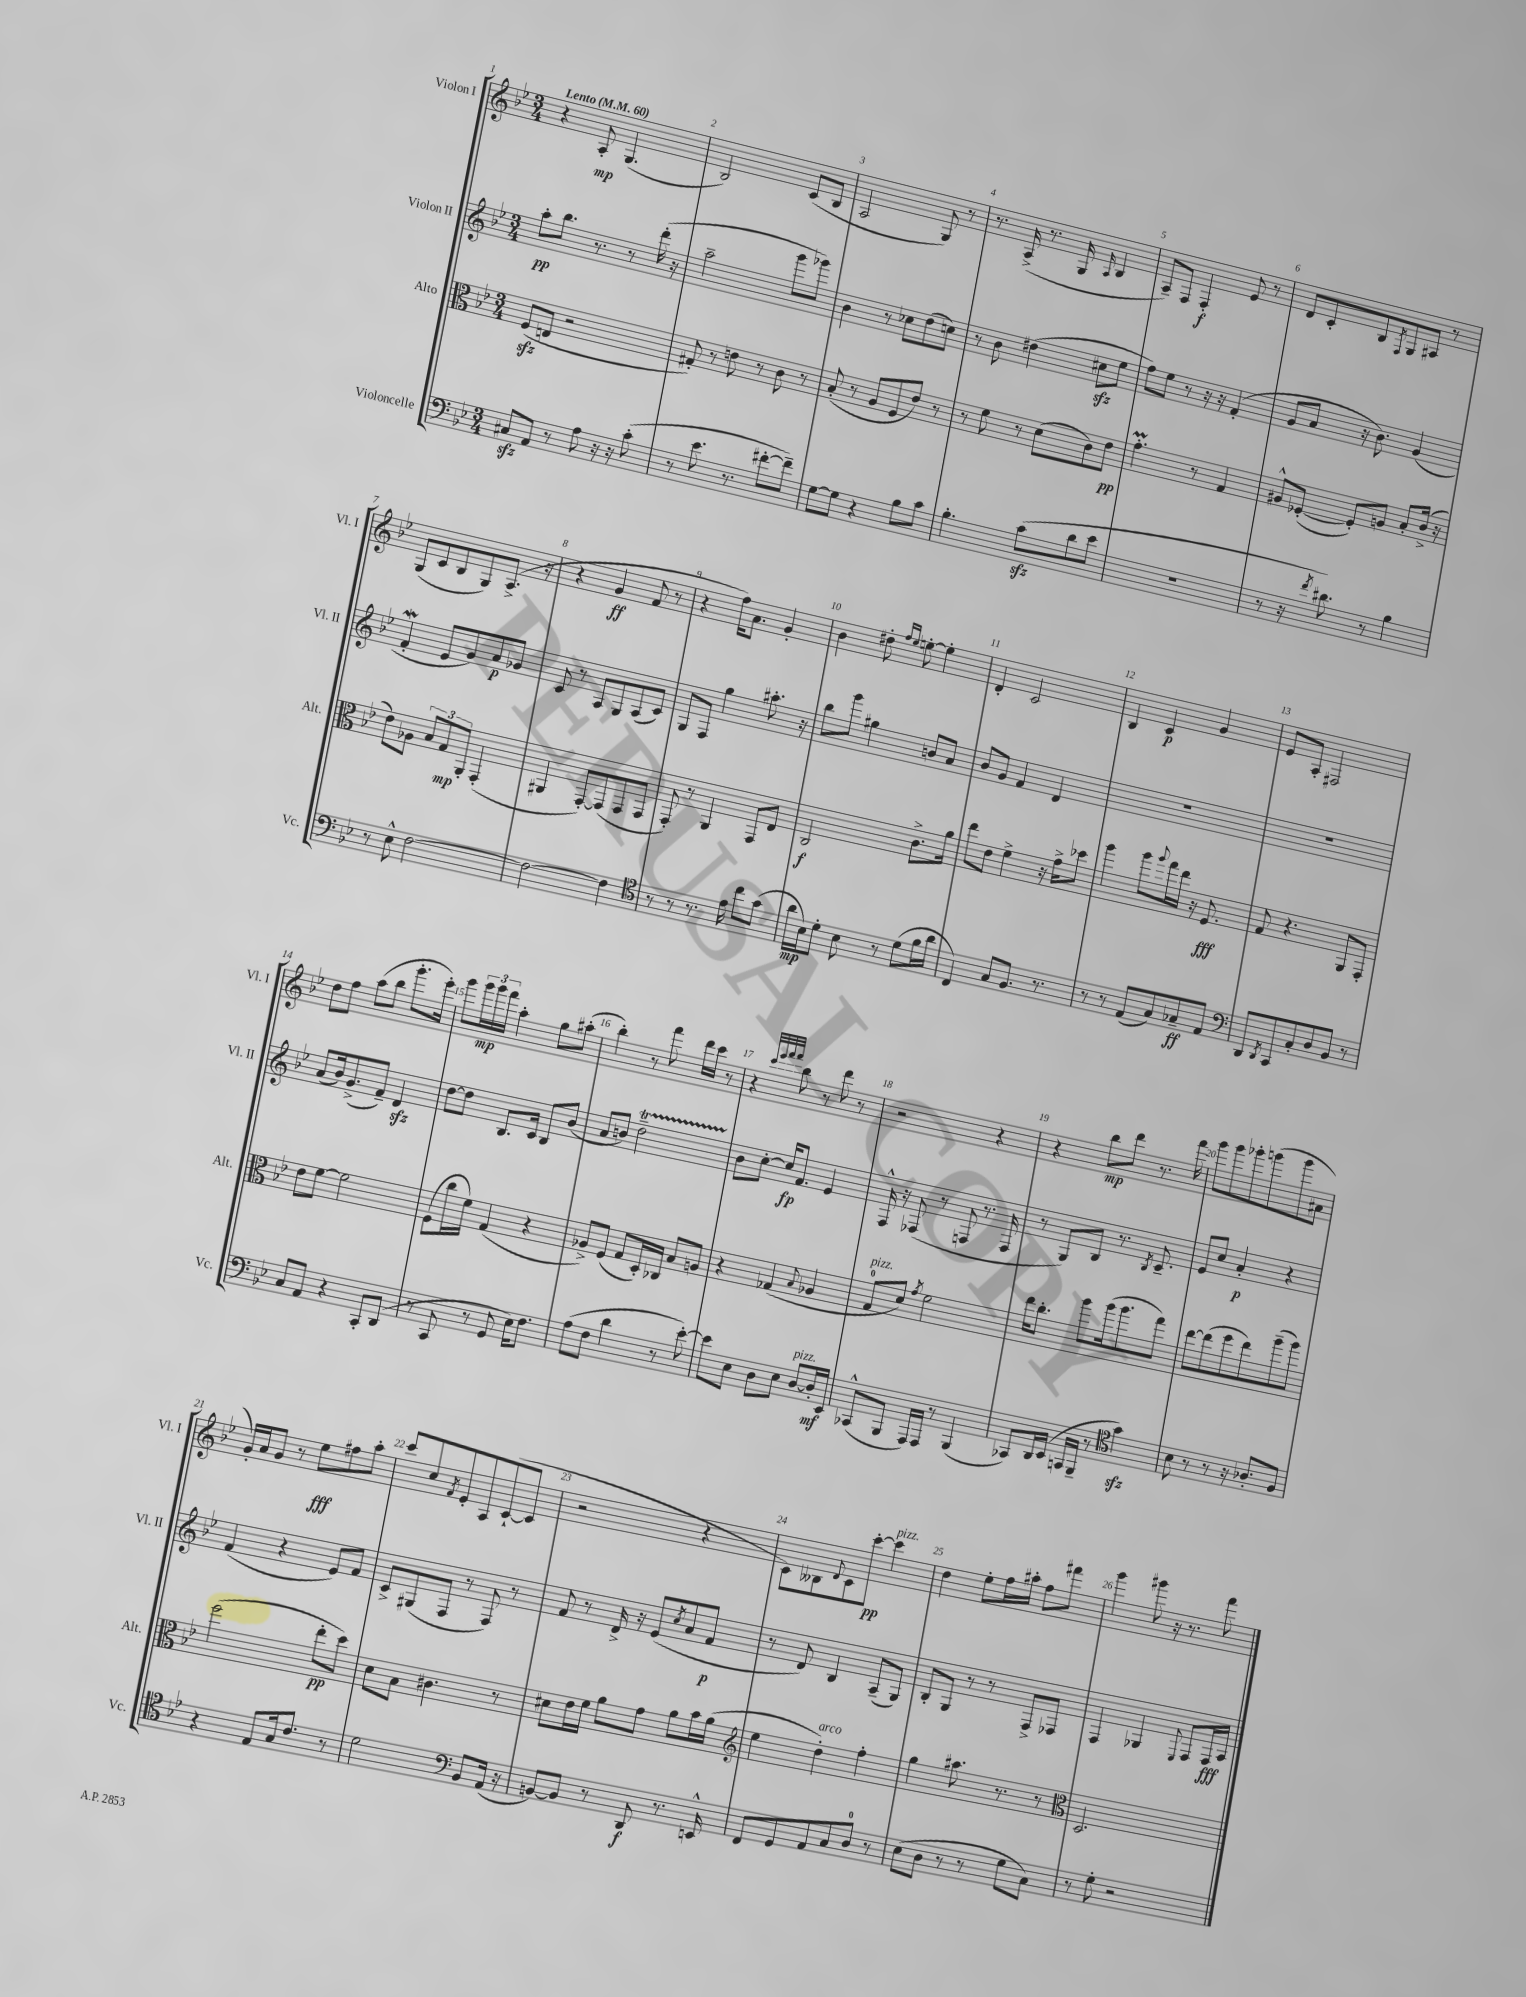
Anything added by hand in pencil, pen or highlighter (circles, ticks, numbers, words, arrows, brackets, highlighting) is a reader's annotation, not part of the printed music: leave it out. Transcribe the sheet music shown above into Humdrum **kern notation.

**kern	**dynam	**kern	**dynam	**kern	**dynam	**kern	**dynam
*part4	*part4	*part3	*part3	*part2	*part2	*part1	*part1
*staff4	*staff4	*staff3	*staff3	*staff2	*staff2	*staff1	*staff1
*I"Violoncelle	*	*I"Alto	*	*I"Violon II	*	*I"Violon I	*
*I'Vc.	*	*I'Alt.	*	*I'Vl. II	*	*I'Vl. I	*
*clefF4	*	*clefC3	*	*clefG2	*	*clefG2	*
*k[b-e-]	*	*k[b-e-]	*	*k[b-e-]	*	*k[b-e-]	*
*M3/4	*	*M3/4	*	*M3/4	*	*M3/4	*
*MM60	*	*MM60	*	*MM60	*	*MM60	*
=1	=1	=1	=1	=1	=1	=1	=1
!	!	!	!	!	!	!LO:TX:a:B:t=Lento	!
8C#Xzz/L	.	(8Fzz/L	.	8aa'\L	pp	4r	.
8AA/J	.	8En/J	.	8.bb-\J	.	.	.
8r	.	2r	.	.	.	8A'/	mp
.	.	.	.	8.r	.	.	.
8A\	.	.	.	.	.	(4.G/	.
16r	.	.	.	8r	.	.	.
16r	.	.	.	.	.	.	.
(8c'\	.	.	.	(16ddd'\	.	.	.
.	.	.	.	16r	.	.	.
=2	=2	=2	=2	=2	=2	=2	=2
8r	.	8G#X'/)	.	2aa~\	.	2B-/)	.
8.e-\	.	8r	.	.	.	.	.
.	.	8en\	.	.	.	.	.
8.r	.	.	.	.	.	.	.
.	.	8r	.	.	.	.	.
[8f#X'\L	.	8c\	.	8ggg\L	.	(8c/L	.
8f#~\J])	.	8r	.	8ggg-X\J)	.	8B-/J	.
=3	=3	=3	=3	=3	=3	=3	=3
[8G\L	.	(8B-'/	.	4b-\	.	2A/	.
8G\J]	.	8r	.	.	.	.	.
4r	.	8A/L	.	8r	.	.	.
.	.	8F/	.	8cc-X\L	.	.	.
8B-\L	.	8e-/J)	.	(8dd\	.	8G/)	.
8c\J	.	8r	.	8ccn\J)	.	8r	.
=4	=4	=4	=4	=4	=4	=4	=4
4.B-'\	.	8r	.	8r	.	8.r	.
.	.	8f\	.	8b-\	.	.	.
.	.	.	.	.	.	(16A^/	.
.	.	8r	.	(4dd#X\	.	8.r	.
(8czz\L	.	(8d\L	.	.	.	.	.
.	.	.	.	.	.	16G/	.
.	.	.	.	.	.	16qqA/	.
8d\	.	8c\)	.	8cc#Xzz\L	.	4B-/	.
8e-\J	.	8e-\J	pp	8ee-\J	.	.	.
=5	=5	=5	=5	=5	=5	=5	=5
2.r	.	4.gM'\	.	8ff\L)	.	8A~/L)	.
.	.	.	.	8ee-\J	.	8F/J	.
.	.	.	.	8r	.	4F'/	f
.	.	8r	.	16r	.	.	.
.	.	.	.	16r	.	.	.
.	.	4G/	.	(4f'/	.	8e-/	.
.	.	.	.	.	.	8r	.
=6	=6	=6	=6	=6	=6	=6	=6
8r	.	8A#X^^/L	.	8g/L	.	8d/L	.
16r	.	([8F-X'/J	.	8a/J	.	8c'/	.
8qf/	.	.	.	.	.	.	.
8.d#X\)	.	.	.	.	.	.	.
.	.	8F-'/L])	.	16r	.	8B-/	.
.	.	.	.	8.b-\)	.	.	.
.	.	.	.	.	.	8qF/	.
8r	.	8An/J	.	.	.	8G/	.
4B-\	.	8B-'/L	.	(4g/	.	8A#X/J	.
.	.	(16c^/Jk	.	.	.	8r	.
.	.	16r	.	.	.	.	.
!!LO:LB:g=z
=7	=7	=7	=7	=7	=7	=7	=7
8r	.	8e-\L)	.	4fW'/	.	(8G/L	.
8E-^^\	.	8A-X\J	.	.	.	8c/	.
[2F\	.	12B-/L	.	8e-/L	.	8B-/	.
.	.	12G/	mp	.	.	.	.
.	.	.	.	8g/)	.	8G/)	.
.	.	12AA'/J	.	.	.	.	.
.	.	(4GG'/	.	8a/	p	(8.A^/J	.
.	.	.	.	8g-X/J	.	.	.
.	.	.	.	.	.	16r	.
=8	=8	=8	=8	=8	=8	=8	=8
2F\_	.	4AA#X/	.	8c/	.	4r	.
.	.	.	.	8r	.	.	.
.	.	[8GG'/L)	.	8A/L	.	4g/	ff
.	.	(8GG/]	.	8G/	.	.	.
4F\]	.	8GG/	.	(8A/	.	8f/	.
.	.	8GG/J	.	8c/J)	.	8r	.
=9	=9	=9	=9	=9	=9	=9	=9
*clefC4	*	*	*	*	*	*	*
8r	.	8GG'/)	.	8G/L	.	4r	.
8r	.	8r	.	8F/J	.	.	.
8.r	.	4AA/	.	4gg\	.	16ff\KL)	.
.	.	.	.	.	.	8.a\J	.
16e-\	.	.	.	.	.	.	.
8cc\L	.	8GG/L	.	8.aa#X'\	.	4g'/	.
(8g\J	.	8E-/J	.	.	.	.	.
.	.	.	.	16r	.	.	.
=10	=10	=10	=10	=10	=10	=10	=10
16a\LL	mp	2C/	f	8bb-\L	.	4b-\	.
16B-\J)	.	.	.	.	.	.	.
8d'\J	.	.	.	8ggg\J	.	.	.
8B-\	.	.	.	4gg#X\	.	8dd#X'\	.
.	.	.	.	.	.	16qqff/LL	.
.	.	.	.	.	.	16qqee-/JJ	.
8r	.	.	.	.	.	[8een'\	.
(8d\L	.	8.c^\L	.	8bn/L	.	4ee'\]	.
16f\L	.	.	.	8a/J	.	.	.
16a\JJ	.	16a\Jk	.	.	.	.	.
=11	=11	=11	=11	=11	=11	=11	=11
4C/)	.	8ee-\L	.	8b-/L	.	4d'/	.
.	.	8e-\J	.	8g/J	.	.	.
8G/L	.	4f^\	.	4f/	.	2c/	.
8.F/J	.	.	.	.	.	.	.
.	.	16r	.	4d/	.	.	.
8.r	.	16g^\KL	.	.	.	.	.
.	.	8dd-X\J	.	.	.	.	.
=12	=12	=12	=12	=12	=12	=12	=12
8r	.	4aa\	.	2.r	.	4B-/	.
8r	.	.	.	.	.	.	.
(8E-/L	.	8aa\L	.	.	.	4c/	p
.	.	8qqaa/	.	.	.	.	.
8G/)	.	16gg\L	.	.	.	.	.
.	.	16ee-\JJ	.	.	.	.	.
8G-X~/	ff	16r	.	.	.	4g/	.
.	.	8.F/	fff	.	.	.	.
8E-/J	.	.	.	.	.	.	.
=13	=13	=13	=13	=13	=13	=13	=13
*clefF4	*	*	*	*	*	*	*
8DD/L	.	8G/	.	2.r	.	8e-/L	.
8qDD/	.	.	.	.	.	.	.
8CC/	.	4.r	.	.	.	8A'/J	.
8C'/	.	.	.	.	.	2F#X/	.
8D/	.	.	.	.	.	.	.
8BB-/J	.	8AA/L	.	.	.	.	.
8r	.	8GG'/J	.	.	.	.	.
!!LO:LB:g=z
=14	=14	=14	=14	=14	=14	=14	=14
8C/L	.	8e-\L	.	(8a/L	.	8dd\L	.
8AA/J	.	[8f\J	.	16b-/k)	.	8ff\J	.
.	.	.	.	(8.g^/	.	.	.
4r	.	2f\]	.	.	.	(8aa\L	.
.	.	.	.	8f~/J)	.	8bb-\J	.
8CC'/L	.	.	.	4dzz/	.	8.ggg'\L	.
(8DD/J	.	.	.	.	.	.	.
.	.	.	.	.	.	16eee-'\Jk)	.
=15	=15	=15	=15	=15	=15	=15	=15
8r	.	(8F\L	.	[8dd\L	.	8ggg\L	.
8CC/	.	16cc\L	.	8dd\J]	.	24ggg\L	mp
.	.	.	.	.	.	24ggg\	.
.	.	16f\JJ)	.	.	.	.	.
.	.	.	.	.	.	24fff\JJ	.
8r	.	(4G/	.	8.B-/L	.	4aa'\	.
8GG/	.	.	.	.	.	.	.
.	.	.	.	16c/Jk	.	.	.
16E-\KL)	.	4r	.	8B-/L	.	8gg\L	.
8.F\J	.	.	.	.	.	.	.
.	.	.	.	(8b-/J	.	(8aa#X'\J	.
=16	=16	=16	=16	=16	=16	=16	=16
(8A\L	.	8A-X^/L)	.	8a/L	.	4bb-'\)	.
8F\J	.	(8F/J	.	8bn/J)	.	.	.
4d\	.	8G/L	.	2ddt~\	.	8r	.
.	.	16D'/L)	.	.	.	8fff\	.
.	.	16C-X/JJ	.	.	.	.	.
8r	.	8B-/L	.	.	.	16ddd\LL	.
.	.	.	.	.	.	16ccc\JJ	.
[8e-'\)	.	8An/J	.	.	.	8r	.
=17	=17	=17	=17	=17	=17	=17	=17
8e-\L]	.	4r	.	8b-\L	.	4r	.
8E-\J	.	.	.	[8cc'\J	.	.	.
.	.	.	.	.	.	32qqccc/LLL	.
.	.	.	.	.	.	32qqeee-/	.
.	.	.	.	.	.	32qqfff/	.
.	.	.	.	.	.	32qqfff/JJJ	.
8D\L	.	(4G-X/	.	16cc/KL]	fp	8bb-\	.
.	.	.	.	8.f/J	.	.	.
8E-\J	.	.	.	.	.	8r	.
.	.	8qqB-/	.	.	.	.	.
!LO:TX:a:i:t=pizz.	!	!	!	!	!	!	!
[8D/L	.	4A-X/	.	4e-/	.	8ddd\	.
16D'/L]	mf	.	.	.	.	8r	.
16EE-/JJ	.	.	.	.	.	.	.
=18	=18	=18	=18	=18	=18	=18	=18
!	!	!LO:TX:a:i:t=pizz.	!	!	!	!	!
(8CC-X^^/L	.	8G/L	.	16F^^/	.	2r	.
.	.	.	.	16r	.	.	.
8BBB-/J	.	8d/J)	.	(8F-X/	.	.	.
.	.	8qg/	.	.	.	.	.
16AAA/LL)	.	2f\	.	8r	.	.	.
16AAA/JJ	.	.	.	.	.	.	.
8r	.	.	.	8Fn/	.	.	.
(4BBB-/	.	.	.	8.r	.	4r	.
.	.	.	.	16F/	.	.	.
=19	=19	=19	=19	=19	=19	=19	=19
8CC-X/L)	.	16ee-\KL	.	8r	.	4r	.
.	.	8.cc'\J	.	.	.	.	.
16DD/L	.	.	.	8G/L)	.	.	.
(16EE-/JJ	.	.	.	.	.	.	.
16CCn/LL	.	8aa\L	.	8B-/J	.	8bb-\L	mp
16BBB-~/JJ	.	.	.	.	.	.	.
8r	.	(16aa\k	.	8.r	.	8ddd\J	.
.	.	8.aa\	.	.	.	.	.
*clefC4	*	*	*	*	*	*	*
4gzz\)	.	.	.	.	.	8.r	.
.	.	.	.	8qB-/	.	.	.
.	.	.	.	8.c~/	.	.	.
.	.	8gg\J)	.	.	.	.	.
.	.	.	.	.	.	16fff\	.
=20	=20	=20	=20	=20	=20	=20	=20
8B-\	.	[8ee-\L	.	8e-/L	.	8ggg\L	.
8r	.	(8ee-\]	.	8cc/J	.	8ggg\	.
8r	.	8ff\	.	4a'/	p	8ggg-X'\	.
16r	.	8ee-\)	.	.	.	(8gggn\	.
8.A-X'/L	.	.	.	.	.	.	.
.	.	(8aa~\	.	4r	.	8ggg\	.
8F/J	.	8aa\J)	.	.	.	8a#X\J	.
!!LO:LB:g=z
=21	=21	=21	=21	=21	=21	=21	=21
4r	.	(2ff\	.	(4f/	.	16g'/LL)	.
.	.	.	.	.	.	16a/J	.
.	.	.	.	.	.	8g/J	.
8E-/L	.	.	.	4r	.	8r	.
16G/k	.	.	.	.	.	8ee-\L	fff
8.c/J	.	.	.	.	.	.	.
.	.	8ee-'\L	pp	8e-/L)	.	8ff#X\	.
8r	.	8dd\J)	.	8f/J	.	8aa'\J	.
=22	=22	=22	=22	=22	=22	=22	=22
2d\	.	8d\L	.	8c^/L	.	8ccc/L	.
.	.	8B-\J	.	(8G#X/	.	8cc/	.
.	.	.	.	.	.	8qf/	.
.	.	4.c#X\	.	8F/J	.	8e-'/	.
.	.	.	.	8r	.	8A/	.
*clefF4	*	*	*	*	*	*	*
8BB-/L	.	.	.	8F/)	.	([8c`/	.
(16AA/Jk	.	8r	.	8r	.	8c/J]	.
16r	.	.	.	.	.	.	.
=23	=23	=23	=23	=23	=23	=23	=23
[8BBn/L)	.	8d#X\L	.	8f/	.	2r	.
8BB/J]	.	16e-\L	.	8r	.	.	.
.	.	16f\JJ	.	.	.	.	.
8r	.	8a\L	.	16d^/	.	.	.
.	.	.	.	16r	.	.	.
8DD/	f	8g\J	.	(8e-/L	.	.	.
.	.	.	.	8qcc/	.	.	.
8.r	.	8a\L	.	8a/	.	4r	.
.	.	16b-\L	.	8f/J	p	.	.
16EEn^^/	.	(16a\JJ	.	.	.	.	.
=24	=24	=24	=24	=24	=24	=24	=24
*	*	*clefG2	*	*	*	*	*
8FF/L	.	4ee-\	.	8r	.	8c\L)	.
8GG/	.	.	.	8d/)	.	8B--X\	.
.	.	.	.	.	.	8qqd/	.
!	!	!LO:TX:a:i:t=arco	!	!	!	!	!
8AA/	.	4dd'\)	.	4B-/	.	8c\	.
8C/	.	.	.	.	.	[8ccc'\J	pp
!	!	!	!	!	!	!LO:TX:a:i:t=pizz.	!
8D/J	.	4ff'\	.	(8A~/L	.	4ccc\]	.
8r	.	.	.	8G/J)	.	.	.
=25	=25	=25	=25	=25	=25	=25	=25
(8E-\L	.	4gg\	.	8B-'/L	.	4dd\	.
8D\J	.	.	.	8G/J	.	.	.
8r	.	8.aa#X\	.	8r	.	8ee-'\L	.
8r	.	.	.	8r	.	16ff\L	.
.	.	8.r	.	.	.	16aa#X'\JJ	.
8G\L	.	.	.	8F^/L	.	8ff\L	.
8C\J)	.	8r	.	8F-X/J	.	8fff#X\J	.
=26	=26	=26	=26	=26	=26	=26	=26
*	*	*clefC3	*	*	*	*	*
8r	.	2.D/	.	4F/	.	4ggg\	.
8G'\	.	.	.	.	.	.	.
2r	.	.	.	4G-X/	.	8ggg#X\	.
.	.	.	.	.	.	16r	.
.	.	.	.	.	.	8.r	.
.	.	.	.	8qqE-/	.	.	.
.	.	.	.	8F/L	.	.	.
.	.	.	.	16F/L	fff	8fff\	.
.	.	.	.	16A/JJ	.	.	.
==	==	==	==	==	==	==	==
*-	*-	*-	*-	*-	*-	*-	*-
